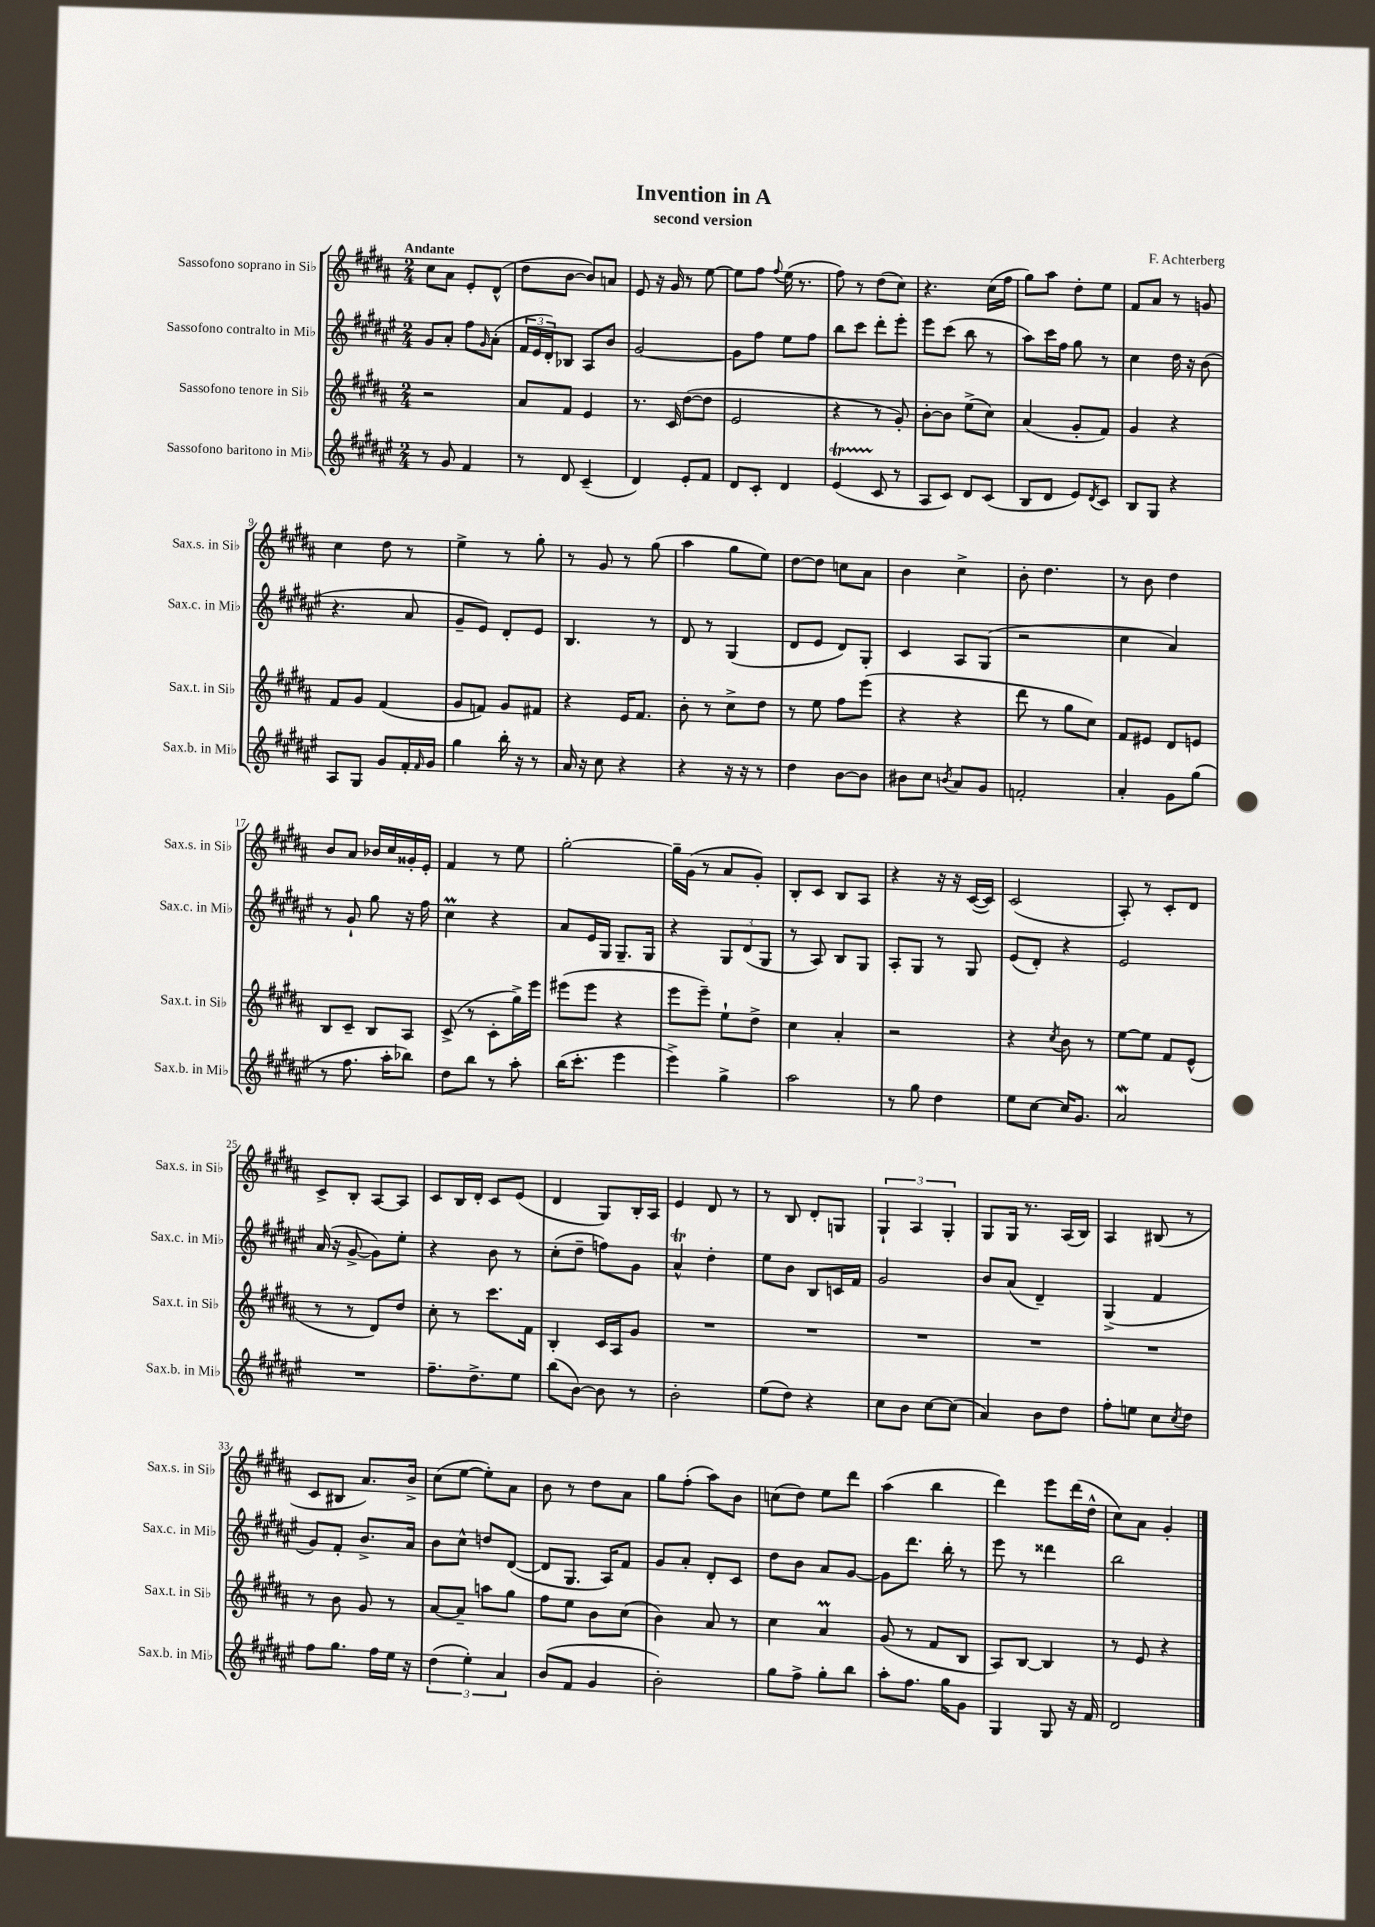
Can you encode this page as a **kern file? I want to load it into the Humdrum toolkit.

**kern	**kern	**kern	**kern
*part4	*part3	*part2	*part1
*staff4	*staff3	*staff2	*staff1
*I"Sassofono baritono in Mi♭	*I"Sassofono tenore in Si♭	*I"Sassofono contralto in Mi♭	*I"Sassofono soprano in Si♭
*I'Sax.b. in Mi♭	*I'Sax.t. in Si♭	*I'Sax.c. in Mi♭	*I'Sax.s. in Si♭
*clefG2	*clefG2	*clefG2	*clefG2
*k[f#c#g#d#a#e#]	*k[f#c#g#d#a#]	*k[f#c#g#d#a#e#]	*k[f#c#g#d#a#]
*M2/4	*M2/4	*M2/4	*M2/4
=1	=1	=1	=1
!	!	!	!LO:TX:a:B:t=Andante
8r	2r	8g#/L	8cc#\L
8g#/	.	8a#'/J	8a#\J
4f#/	.	8ff#\L	8e'/L
.	.	16qqg#/	.
.	.	(8a#'\J	(8d#^^/J
=2	=2	=2	=2
8r	8a#/L	24f#/LL	8dd#\L
.	.	24e#/	.
.	.	24d#'/J)	.
8d#/	8f#/J	8B-X/J	[8b\J
(4c#~/	4e/	8A#/L	8b/L])
.	.	8b/J	8an/J
=3	=3	=3	=3
4d#/)	8.r	[2g#/	8e/
.	.	.	16r
.	16c#/	.	16g#/
8e#'/L	([8dd#\L	.	8r
8f#/J	8dd#\J]	.	[8ee\
=4	=4	=4	=4
8d#/L	2e/	8g#\L]	8ee\L]
8c#'/J	.	8ff#\J	8ff#\J
.	.	.	8qqff#/
4d#/	.	8ee#\L	(16ee\
.	.	.	8.r
.	.	8ff#\J	.
=5	=5	=5	=5
(4e#t/	4r	8bb\L	8ff#\)
.	.	8ccc#\J	8r
8c#/	8r	8ddd#'\L	(8dd#\L
8r	8g#'/)	8eee#'\J	8cc#\J)
=6	=6	=6	=6
8A#/L	[8b'\L	8eee#\L	4.r
8c#/J)	8b\J]	(8ccc#\J	.
8d#/L	(8ee^\L	8bb\	.
(8c#/J	8cc#\J)	8r	(16cc#\LL
.	.	.	16ff#\JJ
=7	=7	=7	=7
8B/L	(4a#/	8aa#\L)	8gg#\L)
8d#/J	.	16ccc#\L	8aa#\J
.	.	16ff#\JJ	.
8e#/L)	8g#'/L	8gg#\	8dd#'\L
8qd#/	.	.	.
8c#/J	8f#/J)	8r	8ee\J
=8	=8	=8	=8
8B/L	4g#/	4cc#\	8f#/L
8G#/J	.	.	8a#/J
4r	4r	16dd#\	8r
.	.	16r	.
.	.	(8b\	8gn/
!!LO:LB:g=z
=9	=9	=9	=9
8A#/L	8f#/L	4.r	4cc#\
8G#/J	8g#/J	.	.
8g#/L	(4f#/	.	8dd#\
16f#'/L	.	8a#/	8r
16qqf#/	.	.	.
16g#/JJ	.	.	.
=10	=10	=10	=10
4gg#\	8g#/L	8g#~/L	4ee^\
.	8fn/J)	8e#/J)	.
16bb'\	8g#/L	8d#'/L	8r
16r	.	.	.
8r	8f#X/J	8e#/J	8gg#'\
=11	=11	=11	=11
16a#/	4r	4.B/	8r
16r	.	.	.
8cc#\	.	.	8g#/
4r	16e/KL	.	8r
.	8.f#/J	.	.
.	.	8r	(8gg#\
=12	=12	=12	=12
4r	8b'\	8d#/	4aa#\
.	8r	8r	.
16r	8cc#^\L	(4G#/	8gg#\L
16r	.	.	.
8r	8dd#\J	.	8ee\J)
=13	=13	=13	=13
4dd#\	8r	8d#/L	[8dd#\L
.	8ee\	8e#/J	8dd#\J]
[8b\L	8ff#\L	8d#/L)	8ccn\L
8b\J]	(8eee\J	8G#'/J	8a#\J
=14	=14	=14	=14
8b#X\L	4r	4c#/	4b\
8cc#\J	.	.	.
8qbn/	.	.	.
8a#/L	4r	8A#/L	4cc#^\
8g#/J	.	(8G#/J	.
=15	=15	=15	=15
2fn'/	8ddd#\	2r	8b'\
.	8r	.	4.dd#\
.	8gg#\L	.	.
.	8cc#\J)	.	.
=16	=16	=16	=16
4a#'/	8f#/L	4cc#\	8r
.	8e#X/J	.	8b\
8g#\L	8d#/L	4a#/)	4dd#\
(8gg#\J	8en/J	.	.
!!LO:LB:g=z
=17	=17	=17	=17
8r	8B/L	8r	8b/L
8.ff#\	8c#~/J	8g#`/	8a#/J
.	8B/L	8gg#\	16b-X/LL
16aa#'\KL	.	.	16cc#/
8bb-X\J)	8A#/J	16r	16g##X'/
.	.	16ff#\	16e'/JJ
=18	=18	=18	=18
8dd#\L	(8c#^/	4cc#M\	4f#/
8bb\J	8r	.	.
8r	8c#'\L	4r	8r
8aa#'\	16gg#^\L)	.	8ee\
.	16eee\JJ	.	.
=19	=19	=19	=19
(16bb\KL	(8eee#X\L	8a#/L	[2gg#'\
8.ccc#'\J	.	.	.
.	8eee#\J	16e#/L	.
.	.	16G#/JJ	.
4eee#\	4r	8.G#~/L	.
.	.	16G#/Jk	.
=20	=20	=20	=20
4eee#^\)	8eee\L	4r	16gg#~\LL]
.	.	.	(16g#\JJ
.	8eee~\J)	.	8r
4gg#^\	8ee`\L	12G#/L	8a#/L
.	.	(12d#/	.
.	8dd#^\J	.	8g#'/J)
.	.	12G#/J	.
=21	=21	=21	=21
2aa#\	4cc#\	8r	8B'/L
.	.	8A#/)	8c#/J
.	4a#'/	8B/L	8B/L
.	.	8G#/J	8A#/J
=22	=22	=22	=22
8r	2r	8A#'/L	4r
8gg#\	.	8G#/J	.
4dd#\	.	8r	16r
.	.	.	16r
.	.	8G#/	([16c#/LL
.	.	.	16c#/JJ])
=23	=23	=23	=23
8ee#\L	4r	(8e#/L	(2c#/
[8cc#\J	.	8d#'/J)	.
.	8qcc#/	.	.
16cc#/KL]	8b\	4r	.
8.g#/J	.	.	.
.	8r	.	.
=24	=24	=24	=24
2a#W/	[8ee\L	2e#/	8A#'/)
.	8ee\J]	.	8r
.	8f#/L	.	8c#'/L
.	(8e^^/J	.	8d#/J
!!LO:LB:g=z
=25	=25	=25	=25
2r	8r	(16a#/	8c#^/L
.	.	16r	.
.	8r	[8g#^/	8B'/J
.	8d#/L)	8g#\L])	[8A#/L
.	8dd#/J	8ee#'\J	8A#/J]
=26	=26	=26	=26
8.ff#~\L	8cc#'\	4r	8c#/L
.	8r	.	16B/L
8.dd#^\	.	.	16d#'/JJ
.	8.ccc#\L	8b\	8c#/L
8ee#\J	.	8r	(8e/J
.	16f#\Jk	.	.
=27	=27	=27	=27
(8bb\L	4B'/	(8cc#'\L	4d#/
[8b\J)	.	8dd#~\J	.
8b\]	16c#/LL	8ffn\L)	8G#/L)
.	16A#/J	.	.
8r	8g#/J	8g#\J	16B'/L
.	.	.	16A#/JJ
=28	=28	=28	=28
2b'\	2r	4a#t^^/	4e/
.	.	4dd#'\	8d#/
.	.	.	8r
=29	=29	=29	=29
(8ee#\L	2r	8ee#\L	8r
8dd#\J)	.	8b\J	8B/
4r	.	8B/L	8d#'/L
.	.	16cn/L	8Gn/J
.	.	16f#/JJ	.
=30	=30	=30	=30
8cc#\L	2r	2g#/	6G#`/
8b\J	.	.	.
.	.	.	6A#/
[8cc#\L	.	.	.
.	.	.	6G#'/
(8cc#\J]	.	.	.
=31	=31	=31	=31
4a#/)	2r	8b/L	8G#/L
.	.	(8a#/J	16G#/Jk
.	.	.	8.r
8b\L	.	4d#~/)	.
8dd#\J	.	.	(16A#/LL
.	.	.	16B/JJ)
=32	=32	=32	=32
8ff#'\L	2r	(4G#^/	4A#/
8een\J	.	.	.
8cc#\L	.	4f#/	(8B#X/
8qcc#/	.	.	.
8dd#\J	.	.	8r
!!LO:LB:g=z
=33	=33	=33	=33
8ff#\L	8r	8g#/L)	8c#/L
8.gg#\J	8b\	8f#'/J	8B#X/J
.	8g#/	8.b^/L	8.a#/L)
16ff#\LL	.	.	.
16ee#\JJ	8r	.	.
16r	.	16a#/Jk	16b^/Jk
=34	=34	=34	=34
(6dd#\	[8a#/L	8b\L	(8cc#\L
.	8a#~/J]	8cc#^^\J	[8ee\J
6ee#'\)	.	.	.
.	8aan\L	8ddn/L	8ee'\L])
6a#/	.	.	.
.	8gg#\J	([8d#/J	8a#\J
=35	=35	=35	=35
(8b/L	8ff#\L	8d#/L]	8b\
8f#/J	8ee\J	8.G#/J	8r
4g#/	8b\L	.	8dd#\L
.	.	16A#/KL)	.
.	(8cc#\J	8f#/J	8a#\J
=36	=36	=36	=36
2b'\)	4b\)	8g#/L	8gg#\L
.	.	8a#'/J	(8ff#'\J
.	8a#/	8d#'/L	8aa#\L)
.	8r	8c#/J	8b\J
=37	=37	=37	=37
8gg#\L	4cc#\	8dd#\L	(8ccn\L
8ff#^\J	.	8b\J	8dd#\J)
8gg#'\L	4a#m/	8a#/L	8ee\L
8bb\J	.	[8g#/J	8ddd#\J
=38	=38	=38	=38
8aa#'\L	(8g#/	8g#\L]	(4aa#\
8.ff#\J	8r	8.ddd#\J	.
.	8f#/L	.	4bb\
16gg#\KL	.	16bb'\	.
8g#\J	8B/J	8r	.
=39	=39	=39	=39
4G#/	8A#/L)	8eee#\	4ddd#\)
.	[8B/J	8r	.
8G#/	4B/]	4ddd##X\	8eee\L
16r	.	.	(16ddd#\L
16f#/	.	.	16dd#^^\JJ
=40	=40	=40	=40
2d#/	8r	2bb\	8cc#\L)
.	8e/	.	8a#\J
.	4r	.	4g#'/
==	==	==	==
*-	*-	*-	*-
